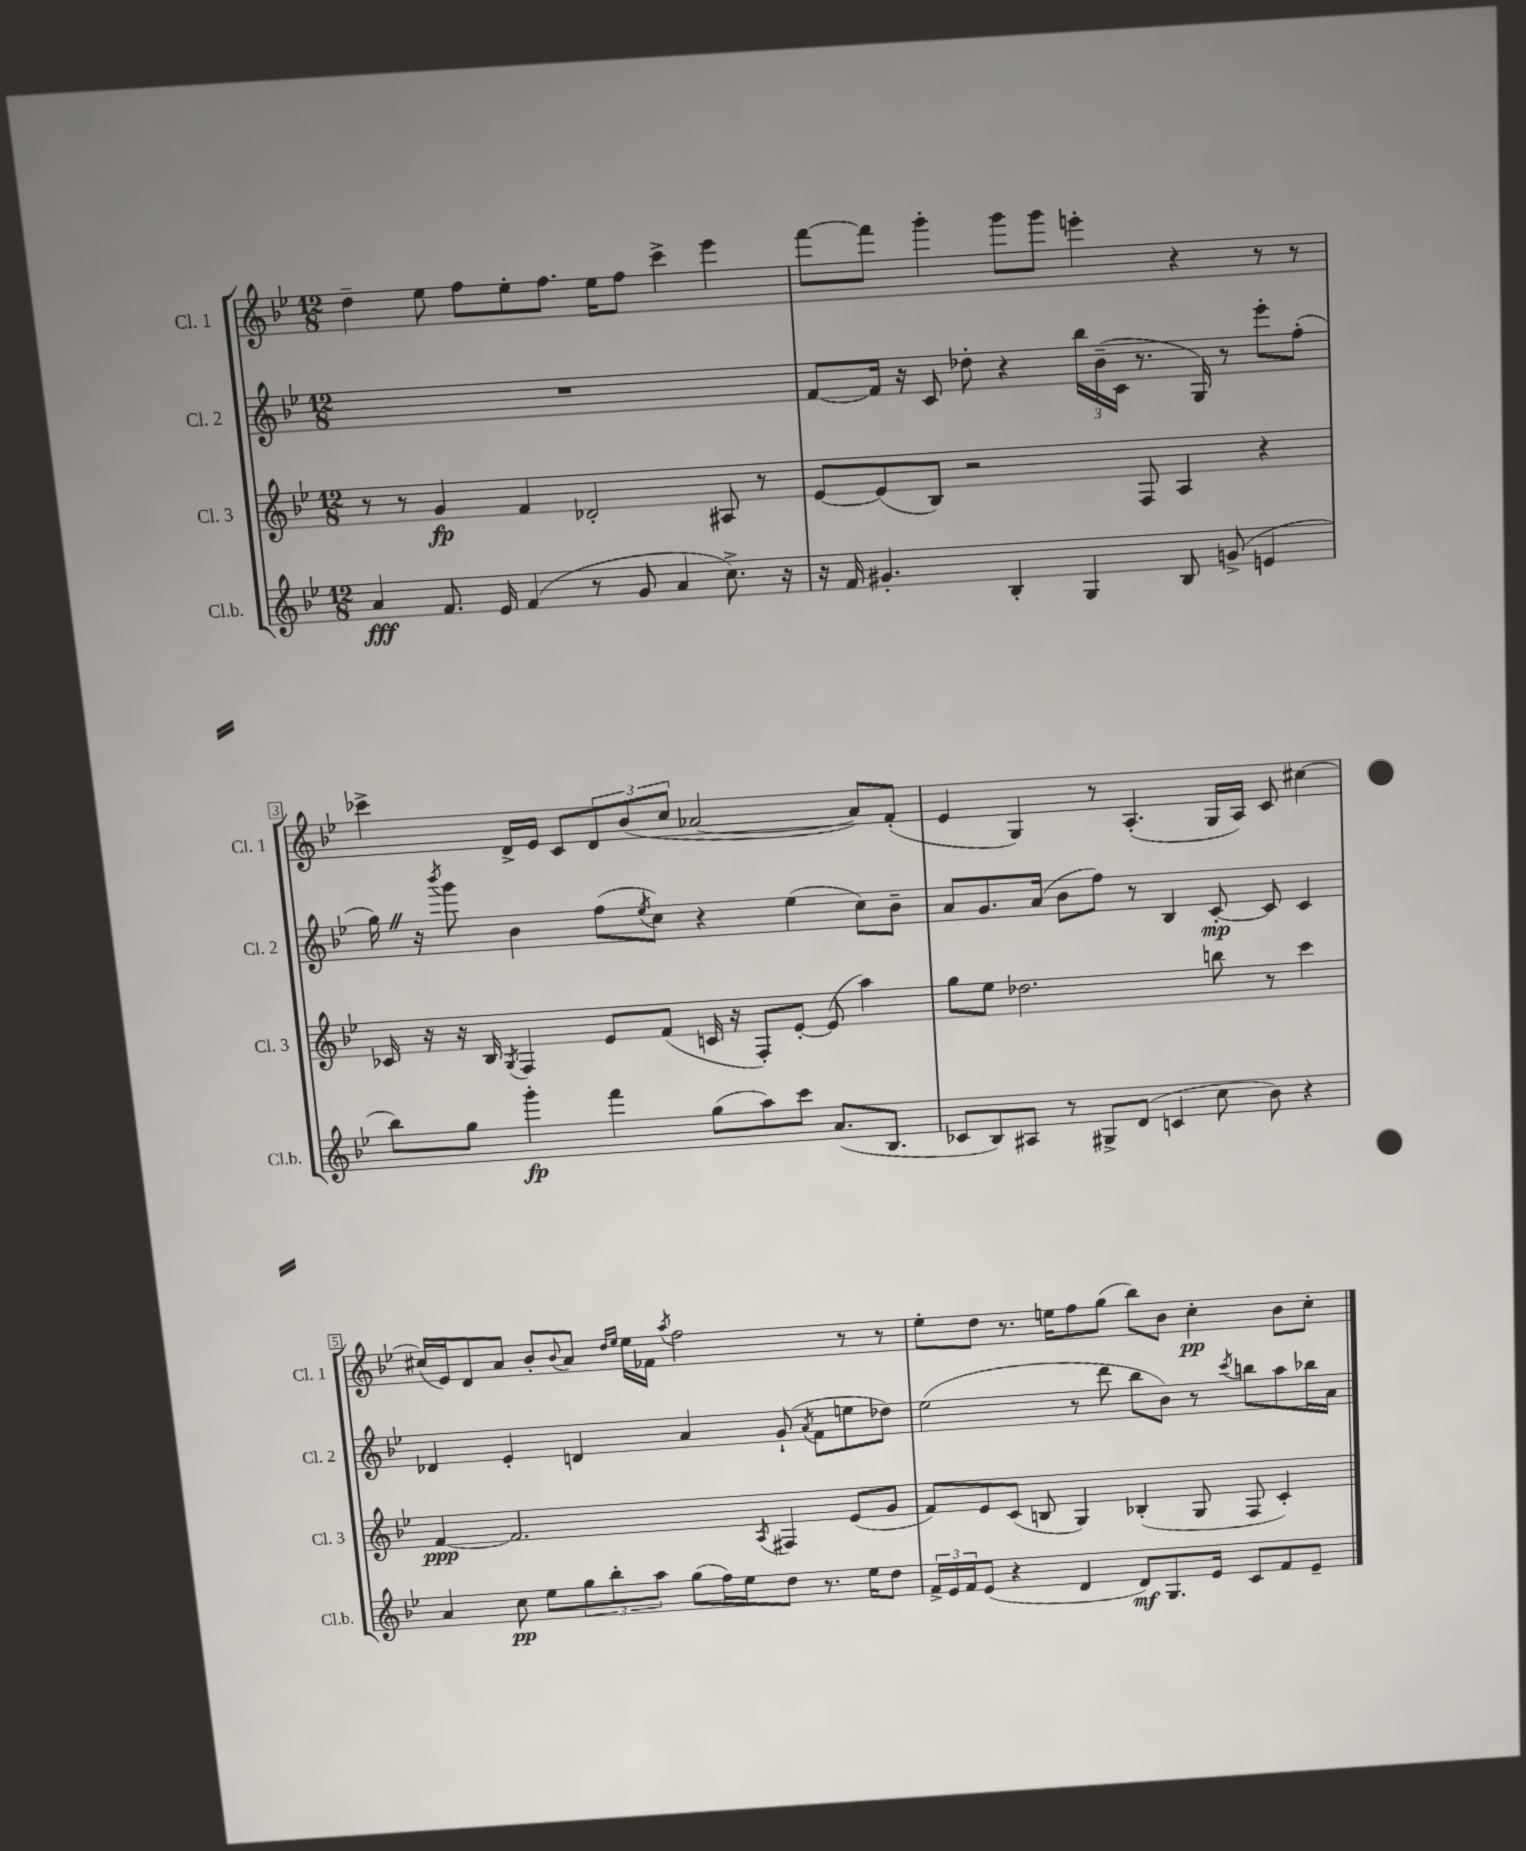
<<
\new StaffGroup <<
\new Staff = "s0" \with { instrumentName = "Cl. 1" shortInstrumentName = "Cl. 1" } {
    \clef treble \key bes \major \numericTimeSignature \time 12/8
    d''4-- ees''8 f''8 ees''8-. f''8. ees''16 f''8 c'''4-> ees'''4 |
    f'''8~ f'''8 g'''4-. g'''8 g'''8 e'''4-. r4 r8 r8 |
    ces'''4-> d'16-> ees'16 c'8 \tuplet 3/2 { d'8 bes'8( c''8 } aes'2~ aes'8) f'8-.( |
    ees'4 g4) r8 a4.-.( g16 a16) c'8 cis''4~ |
    cis''16( ees'16) d'8 a'8 bes'8-. \appoggiatura { bes'8 } a'8 \grace { d''16 ees''16 } ees''16 fes'16 \acciaccatura { a''8 } f''2 r8 r8 |
    ees''8-. d''8 r8. e''16 f''8 g''8( bes''8) bes'8 c''4-.\pp bes'8 c''8-. \bar "|." |
}
\new Staff = "s1" \with { instrumentName = "Cl. 2" shortInstrumentName = "Cl. 2" } {
    \clef treble \key bes \major \numericTimeSignature \time 12/8
    R1. |
    f'8~ f'16 r16 c'8 des''8-. r4 \tuplet 3/2 { bes''16 bes'16--( c'16 } r8. g16) r8 ees'''8-. f''8-.( |
    g''16) \once \override BreathingSign.text = \markup { \musicglyph "scripts.caesura.straight" } \breathe r16 \acciaccatura { bes'''8 } g'''8 bes'4 f''8( \acciaccatura { ees''8 } c''8) r4 ees''4( c''8) bes'8-- |
    a'8 g'8. a'16( bes'8 f''8) r8 bes4 c'8~-.\mp c'8 c'4 |
    des'4 ees'4-. d'4 a'4 g'8-!( \acciaccatura { a'8 } f'8 e''8 des''8) |
    ees''2( r8 d'''8 bes''8 bes'8) r8 \acciaccatura { c'''8 } b''8 a''8 bes''16 a'16 \bar "|." |
}
\new Staff = "s2" \with { instrumentName = "Cl. 3" shortInstrumentName = "Cl. 3" } {
    \clef treble \key bes \major \numericTimeSignature \time 12/8
    r8 r8 g'4\fp f'4 des'2-. ais8 r8 |
    ees'8~ ees'8( bes8) r2 f8 a4 r4 |
    ces'16 r16 r16 bes16 \acciaccatura { g8 } f4 ees'8 f'8( c'16 r16 f8-.) ees'8~-. ees'8( a''4) |
    g''8 ees''8 des''2. b''8 r8 c'''4 |
    f'4~\ppp f'2. \acciaccatura { a8 } fis4 ees'8( g'8 |
    f'8) ees'8 c'8( b8 g4) bes4-.( g8 f8 c'4-.) \bar "|." |
}
\new Staff = "s3" \with { instrumentName = "Cl.b." shortInstrumentName = "Cl.b." } {
    \clef treble \key bes \major \numericTimeSignature \time 12/8
    a'4\fff f'8. ees'16 f'4( r8 g'8 a'4 c''8.->) r16 |
    r16 f'16 gis'4.-. bes4-. g4 bes8 g'8->( e'4 |
    bes''8) g''8 g'''4-.\fp f'''4 g''8( a''8) c'''8 a'8.( bes8. |
    ces'8 bes8) ais8 r8 gis8-> d'8( c'4 c''8 bes'8) r4 |
    a'4 c''8\pp ees''8 \tuplet 3/2 { g''8 bes''8-. a''8 } g''8( f''16) ees''16 d''8 r8. ees''16 d''8 |
    \tuplet 3/2 { f'16-> ees'16 f'16 } ees'8( r4 d'4 d'8\mf) g8. ees'16 c'8 f'8 ees'8-- \bar "|." |
}
>>
>>
\layout { \context { \Score \override BarNumber.stencil = #(make-stencil-boxer 0.1 0.3 ly:text-interface::print) } }
